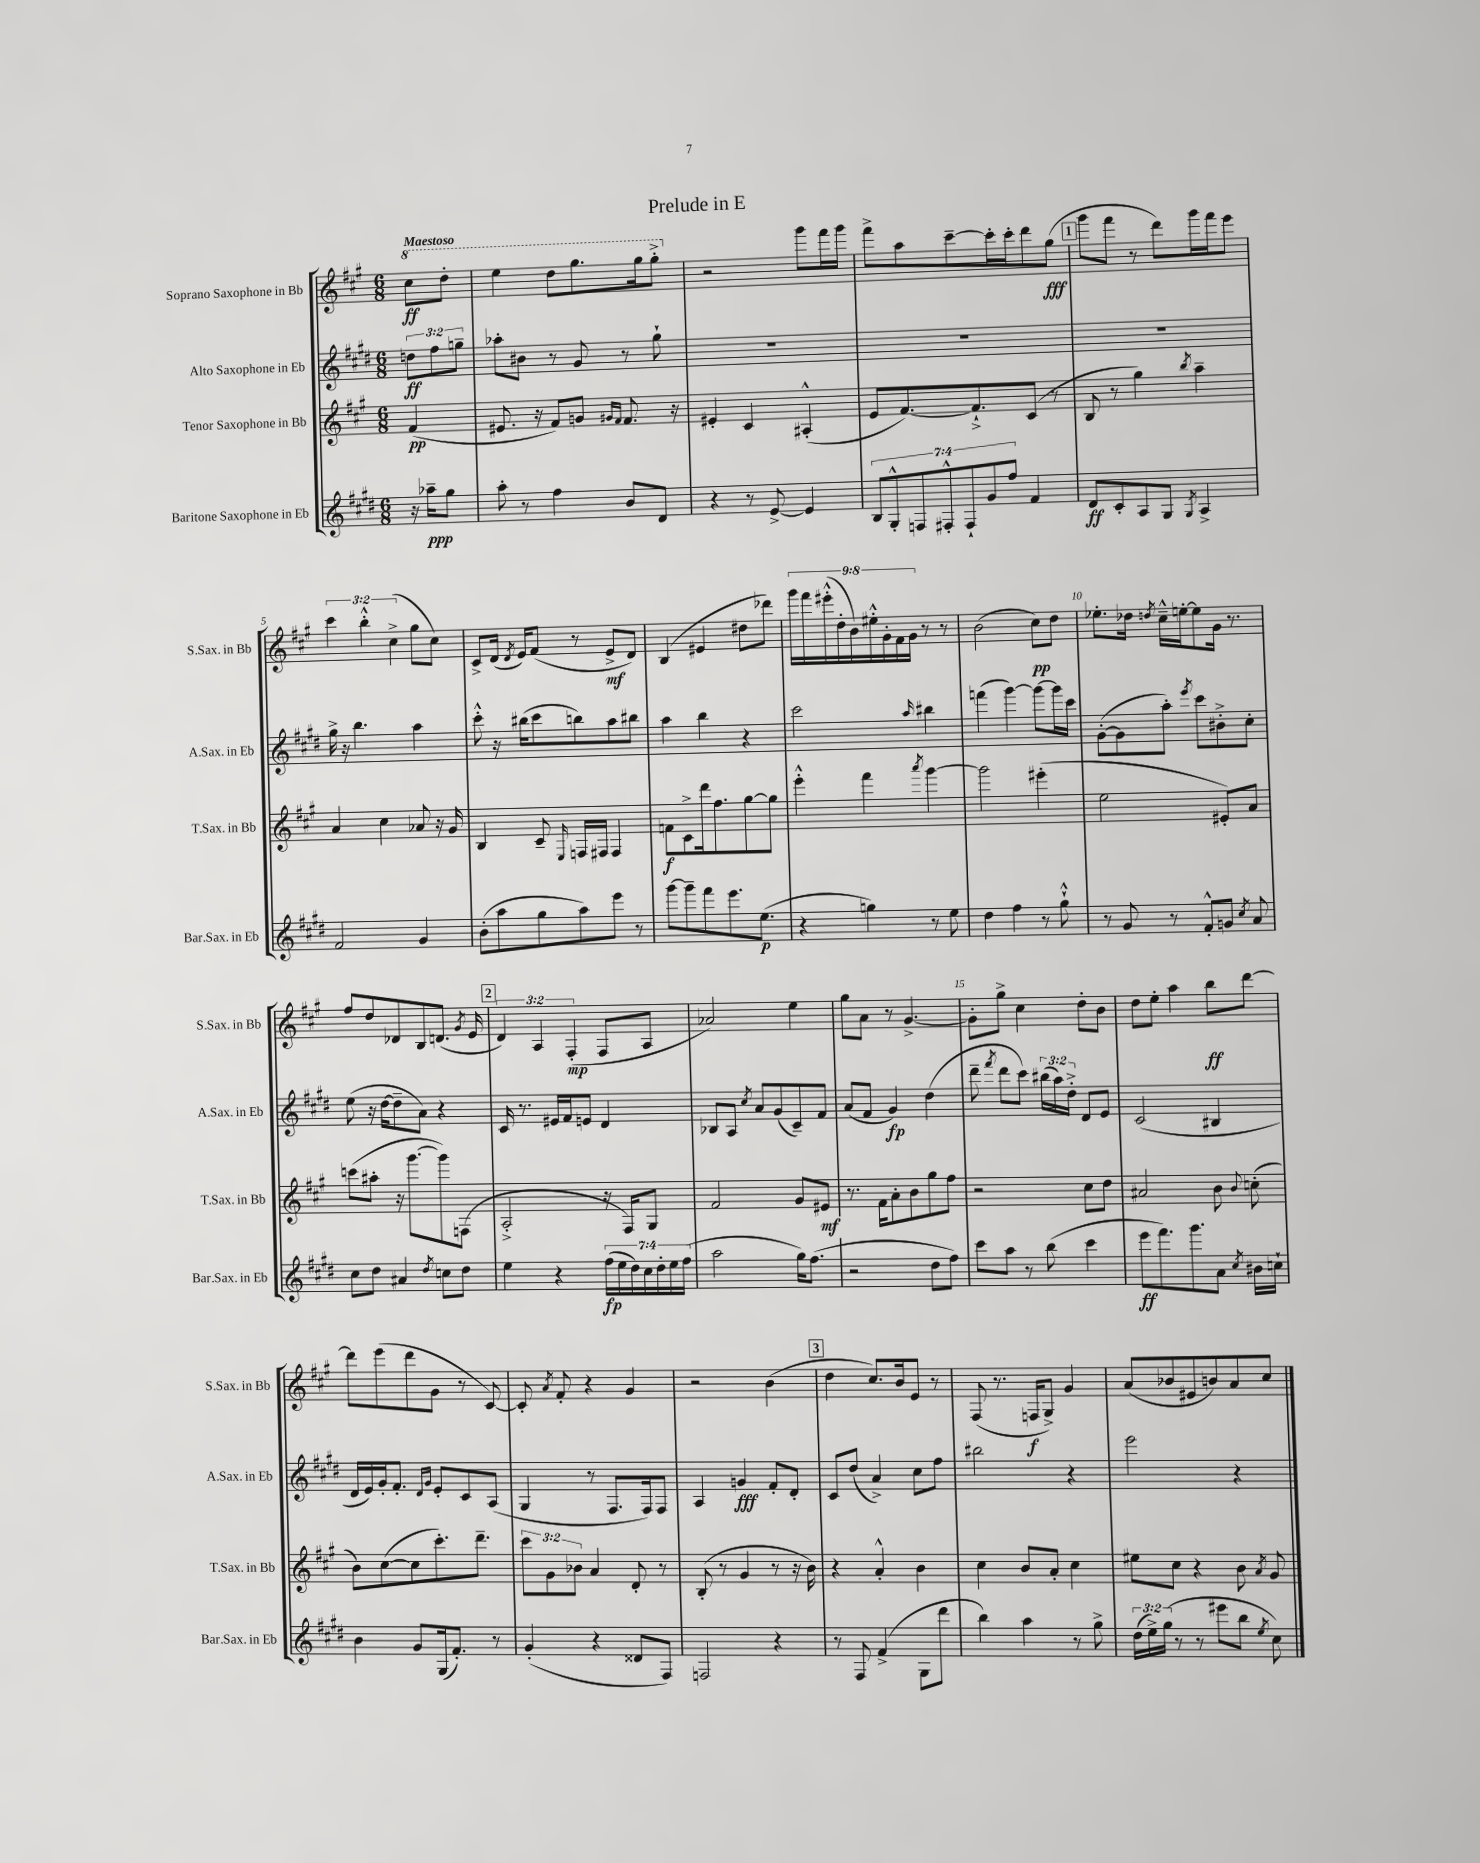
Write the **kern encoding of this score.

**kern	**dynam	**kern	**dynam	**kern	**dynam	**kern	**dynam
*part4	*part4	*part3	*part3	*part2	*part2	*part1	*part1
*staff4	*staff4	*staff3	*staff3	*staff2	*staff2	*staff1	*staff1
*I"Baritone Saxophone in Eb	*	*I"Tenor Saxophone in Bb	*	*I"Alto Saxophone in Eb	*	*I"Soprano Saxophone in Bb	*
*I'Bar.Sax. in Eb	*	*I'T.Sax. in Bb	*	*I'A.Sax. in Eb	*	*I'S.Sax. in Bb	*
*clefG2	*	*clefG2	*	*clefG2	*	*clefG2	*
*k[f#c#g#d#]	*	*k[f#c#g#]	*	*k[f#c#g#d#]	*	*k[f#c#g#]	*
*M6/8	*	*M6/8	*	*M6/8	*	*M6/8	*
*	*	*	*	*	*	*8va	*
=	=	=	=	=	=	=	=
!	!	!	!	!	!	!LO:TX:a:B:t=Maestoso	!
16r	.	(4f#/	pp	12ddn\L	ff	8ccc#\L	ff
16aa-X~\KL	ppp	.	.	.	.	.	.
.	.	.	.	12ff#\	.	.	.
8gg#\J	.	.	.	.	.	8ddd'\J	.
.	.	.	.	12ggn~\J	.	.	.
=1	=1	=1	=1	=1	=1	=1	=1
8aa'\	.	8.e#X/	.	8aa-X'\L	.	4eee\	.
8r	.	.	.	8b#X\J	.	.	.
.	.	16r	.	.	.	.	.
4ff#\	.	8f#/L)	.	8r	.	8ddd\L	.
.	.	8gn/J	.	8g#/	.	8.ggg#\	.
.	.	16qqg#X/LL	.	.	.	.	.
.	.	16qqf#/JJ	.	.	.	.	.
8b/L	.	8.f#/	.	8r	.	.	.
.	.	.	.	.	.	16ggg#\k	.
8d#/J	.	.	.	8gg#`\	.	8ggg#'^\J	.
.	.	16r	.	.	.	.	.
=2	=2	=2	=2	=2	=2	=2	=2
*	*	*	*	*	*	*X8va	*
4r	.	4e#X'/	.	2.r	.	2r	.
8r	.	4c#/	.	.	.	.	.
[8e^/	.	.	.	.	.	.	.
4e/]	.	(4A#X'^^/	.	.	.	8ggg#\L	.
.	.	.	.	.	.	16fff#\L	.
.	.	.	.	.	.	16ggg#\JJ	.
=3	=3	=3	=3	=3	=3	=3	=3
14B/L	.	8e/L	.	2.r	.	8fff#^\L	.
14G#'^^/	.	.	.	.	.	.	.
.	.	[8.f#/)	.	.	.	8aa\	.
14Fn/	.	.	.	.	.	.	.
14F#X'^^/	.	.	.	.	.	.	.
.	.	.	.	.	.	[8ccc#~\	.
14F#`/	.	.	.	.	.	.	.
.	.	8.f#`^/]	.	.	.	.	.
14g#/	.	.	.	.	.	.	.
.	.	.	.	.	.	16ccc#'\L]	.
14ff#/J	.	.	.	.	.	.	.
.	.	.	.	.	.	16ccc#'\J	.
4f#/	.	(8c#/J	.	.	.	8ddd\	.
.	.	8r	.	.	.	(8gg#\J	fff
!!LO:REH:place=s1:t=1
=4	=4	=4	=4	=4	=4	=4	=4
8d#/L	ff	8B/	.	2.r	.	8ggg#\L	.
8c#'/	.	8r	.	.	.	8fff#\J	.
8A/	.	4gg#\)	.	.	.	8r	.
8G#/J	.	.	.	.	.	8ddd\L)	.
8qG#/	.	8qbb/	.	.	.	.	.
4A^/	.	4aa~\	.	.	.	16ggg#\L	.
.	.	.	.	.	.	16fff#\J	.
.	.	.	.	.	.	8eee\J	.
!!LO:LB:g=z
=5	=5	=5	=5	=5	=5	=5	=5
2f#/	.	4a/	.	16gg#^\	.	6ccc#\	.
.	.	.	.	16r	.	.	.
.	.	.	.	4.bb\	.	.	.
.	.	.	.	.	.	6bb'^^\	.
.	.	4cc#\	.	.	.	.	.
.	.	.	.	.	.	(6cc#^\	.
4g#/	.	8a-X/	.	4aa\	.	8gg#\L	.
.	.	16r	.	.	.	8cc#\J)	.
.	.	16g#/	.	.	.	.	.
=6	=6	=6	=6	=6	=6	=6	=6
(8b'\L	.	4B/	.	8ccc#'^^\	.	8c#^/L	.
8aa\	.	.	.	16r	.	(16d/Jk	.
.	.	.	.	.	.	8qd/	.
.	.	.	.	(16bb#X\KL	.	16e/KL)	.
8gg#\	.	8c#~/	.	8ccc#\	.	(8f#/J	.
.	.	16qqE/	.	.	.	.	.
8aa\)	.	16Fn/LL	.	8bbn\)	.	8r	.
.	.	16F#X/JJ	.	.	.	.	.
8eee\J	.	4F#/	.	8aa\	.	8e^/L	mf
8r	.	.	.	8bb#X\J	.	8d/J)	.
=7	=7	=7	=7	=7	=7	=7	=7
[8ggg#\L	.	8fn\L	f	4aa\	.	(4B/	.
8ggg#~\]	.	8c#^\	.	.	.	.	.
8fff#\	.	16ddd\k	.	4bb\	.	4e#X/	.
.	.	8.ff#\	.	.	.	.	.
8.eee\	.	.	.	.	.	.	.
.	.	[8gg#\	.	4r	.	8dd#X\L	.
(8.ee\J	p	.	.	.	.	.	.
.	.	8gg#\J]	.	.	.	8ddd-X\J)	.
=8	=8	=8	=8	=8	=8	=8	=8
4r	.	4eee'^^\	.	2ccc#\	.	18ggg#\LL	.
.	.	.	.	.	.	18fff#\	.
.	.	.	.	.	.	(18eee#X'^^\	.
.	.	.	.	.	.	18dd'\	.
.	.	.	.	.	.	18b\)	.
4ggn\)	.	4fff#\	.	.	.	.	.
.	.	.	.	.	.	18ee#X'^^\	.
.	.	.	.	.	.	18g#'\	.
.	.	.	.	.	.	18f#\	.
.	.	.	.	.	.	18g#\JJ	.
.	.	8qaaa/	.	16qqaa/	.	.	.
8r	.	[4ggg#\	.	4bb#X\	.	8r	.
8ee\	.	.	.	.	.	8r	.
=9	=9	=9	=9	=9	=9	=9	=9
4dd#\	.	2ggg#\]	.	(4fffn\	.	(2b\	.
4ff#\	.	.	.	[4ggg#\)	.	.	.
8r	.	(4eee#X'\	.	8ggg#\L_	.	8cc#\L)	pp
8gg#`^^\	.	.	.	16ggg#\L]	.	8dd\J	.
.	.	.	.	16ccc#\JJ	.	.	.
=10	=10	=10	=10	=10	=10	=10	=10
8r	.	2ee\	.	([8g#'\L	.	8.ee-X'\L	.
8g#/	.	.	.	8g#\]	.	.	.
.	.	.	.	.	.	16dd-X\Jk	.
.	.	.	.	.	.	8qddn/	.
8r	.	.	.	8aa'\J)	.	16cc#~^^\LL	.
.	.	.	.	.	.	[16een'\J	.
.	.	.	.	8qeee/	.	.	.
8f#'^^/L	.	.	.	8ccc#\L	.	8ee\]	.
8gn/J	.	8e#X'/L)	.	8b#X'^\	.	16g#\Jk	.
.	.	.	.	.	.	8.r	.
8qcc#/	.	.	.	.	.	.	.
8a/	.	8a/J	.	8cc#'\J	.	.	.
!!LO:LB:g=z
=11	=11	=11	=11	=11	=11	=11	=11
8cc#\L	.	(8cccn\L	.	(8ee\	.	8ff#/L	.
8dd#\J	.	8aa#X'\J	.	16r	.	8dd/	.
.	.	.	.	[16dd#\KL	.	.	.
4a#X/	.	16r	.	8dd#~\]	.	8d-X/	.
.	.	[8.ggg#\L	.	.	.	.	.
.	.	.	.	8a\J)	.	8B/	.
8qdd#/	.	.	.	.	.	.	.
8ccn\L	.	8ggg#\])	.	4r	.	(8.dn/J	.
8dd#\J	.	(8Fn\J	.	.	.	.	.
.	.	.	.	.	.	8qg#/	.
.	.	.	.	.	.	16e/	.
!!LO:REH:place=s1:t=2
=12	=12	=12	=12	=12	=12	=12	=12
4ee\	.	2A'^/	.	16c#/	.	6d/)	.
.	.	.	.	8.r	.	.	.
.	.	.	.	.	.	6A/	.
4r	.	.	.	16e#X/LL	.	.	.
.	.	.	.	16f#/J	.	.	.
.	.	.	.	.	.	(6F#'/	mp
.	.	.	.	8en/J	.	.	.
(28ff#\LL	fp	16r	.	4d#/	.	8F#/L	.
28ee\	.	.	.	.	.	.	.
.	.	16F#/KL)	.	.	.	.	.
28dd#\)	.	.	.	.	.	.	.
28cc#\	.	.	.	.	.	.	.
.	.	8G#/J	.	.	.	8A/J	.
28dd#'\	.	.	.	.	.	.	.
28ee\	.	.	.	.	.	.	.
(28ff#\JJ	.	.	.	.	.	.	.
=13	=13	=13	=13	=13	=13	=13	=13
2aa\	.	2f#/	.	8B-X/L	.	2a-X/)	.
.	.	.	.	8A/J	.	.	.
.	.	.	.	8qcc#/	.	.	.
.	.	.	.	8a/L	.	.	.
.	.	.	.	(8g#/	.	.	.
16gg#\KL)	.	8g#/L	.	8c#~/)	.	4ee\	.
(8.ff#\J	.	.	.	.	.	.	.
.	.	8e#X/J	mf	8f#/J	.	.	.
=14	=14	=14	=14	=14	=14	=14	=14
2r	.	8.r	.	(8a/L	.	8gg#\L	.
.	.	.	.	8f#/J	.	8a\J	.
.	.	16f#\KL	.	.	.	.	.
.	.	8a'\	.	4g#/)	fp	8r	.
.	.	8b\	.	.	.	[4.g#^/	.
8dd#\L	.	8gg#\	.	(4dd#\	.	.	.
8ff#\J)	.	8ff#\J	.	.	.	.	.
=15	=15	=15	=15	=15	=15	=15	=15
8ccc#\L	.	2r	.	8ddd#~\	.	8g#'\L]	.
.	.	.	.	8qfff#/	.	.	.
8aa\J	.	.	.	8ddd#\L	.	8gg#^\J	.
8r	.	.	.	8ccc#\J)	.	4cc#\	.
(8bb\	.	.	.	(24bb#X\LL	.	.	.
.	.	.	.	24aa\)	.	.	.
.	.	.	.	24dd#'^\JJ	.	.	.
4ccc#\	.	8cc#\L	.	8d#/L	.	8dd'\L	.
.	.	8dd\J	.	8e/J	.	8b\J	.
=16	=16	=16	=16	=16	=16	=16	=16
8eee\L	ff	2a#X/	.	(2c#/	.	8dd\L	.
8.fff#\)	.	.	.	.	.	8ee'\J	.
.	.	.	.	.	.	4aa\	.
8.ggg#\	.	.	.	.	.	.	.
8a\J	.	8b\	.	4B#X/	.	8bb\L	ff
8qcc#/	.	8qqb/	.	.	.	.	.
16b#X\LL	.	(8ccn'\	.	.	.	[8ddd\J	.
16ccn`\JJ	.	.	.	.	.	.	.
!!LO:LB:g=z
=17	=17	=17	=17	=17	=17	=17	=17
4b\	.	8b\L)	.	16d#/LL	.	8ddd\L]	.
.	.	.	.	16e/)	.	.	.
.	.	([8cc#\	.	16g#'/J	.	(8eee\	.
.	.	.	.	8.f#'/J	.	.	.
8g#/L	.	8cc#\]	.	.	.	8ddd\	.
.	.	.	.	16qqd#/LL	.	.	.
.	.	.	.	16qqg#/JJ	.	.	.
(16G#/k	.	8.ccc#'\)	.	8e'/L	.	8g#\J	.
8.f#'/J)	.	.	.	.	.	.	.
.	.	.	.	8c#/	.	8r	.
.	.	8.ddd~\J	.	.	.	.	.
8r	.	.	.	(8A/J	.	[8c#/)	.
=18	=18	=18	=18	=18	=18	=18	=18
(4g#'/	.	12ccc#\L	.	4G#/	.	8c#'/]	.
.	.	12g#\	.	.	.	.	.
.	.	.	.	.	.	8qa/	.
.	.	.	.	.	.	8f#'/	.
.	.	12b-X\J	.	.	.	.	.
4r	.	4a/	.	8r	.	4r	.
.	.	.	.	8.F#/L	.	.	.
8d##X/L	.	8d'/	.	.	.	4g#/	.
.	.	.	.	16F#/k)	.	.	.
8F#/J)	.	8r	.	8F#/J	.	.	.
=19	=19	=19	=19	=19	=19	=19	=19
2Fn/	.	(8B'/	.	4A/	.	2r	.
.	.	8r	.	.	.	.	.
.	.	4g#/	.	4gn/	fff	.	.
4r	.	8r	.	8f#'/L	.	(4b\	.
.	.	16r	.	8d#'/J	.	.	.
.	.	16b\)	.	.	.	.	.
!!LO:REH:place=s1:t=3
=20	=20	=20	=20	=20	=20	=20	=20
8r	.	4r	.	8c#/L	.	4dd\	.
8F#/	.	.	.	(8dd#/J	.	.	.
(4f#^/	.	4a'^^/	.	4a^/)	.	8.cc#/L)	.
.	.	.	.	.	.	16b/k	.
8G#\L	.	4b\	.	8cc#\L	.	8e/J	.
8ddd#\J	.	.	.	8ff#\J	.	8r	.
=21	=21	=21	=21	=21	=21	=21	=21
4bb\)	.	4cc#\	.	2bb#X\	.	(8F#/	.
.	.	.	.	.	.	8.r	.
4aa\	.	8b/L	.	.	.	.	.
.	.	.	.	.	.	16Fn/KL	f
.	.	8a'/J	.	.	.	8G#^/J)	.
8r	.	4cc#\	.	4r	.	4g#/	.
8gg#^\	.	.	.	.	.	.	.
=22	=22	=22	=22	=22	=22	=22	=22
(24dd#\LL	.	8ee#X\L	.	2eee\	.	(8a/L	.
24ee^\)	.	.	.	.	.	.	.
(24gg#\JJ	.	.	.	.	.	.	.
8r	.	8cc#\J	.	.	.	8b-X/	.
8r	.	4r	.	.	.	8e#X/	.
8eee#X\L	.	.	.	.	.	8bn/)	.
8bb\J	.	8b\	.	4r	.	8a/	.
8qee/	.	8qa/	.	.	.	.	.
8cc#\)	.	8g#/	.	.	.	8cc#/J	.
==	==	==	==	==	==	==	==
*-	*-	*-	*-	*-	*-	*-	*-
